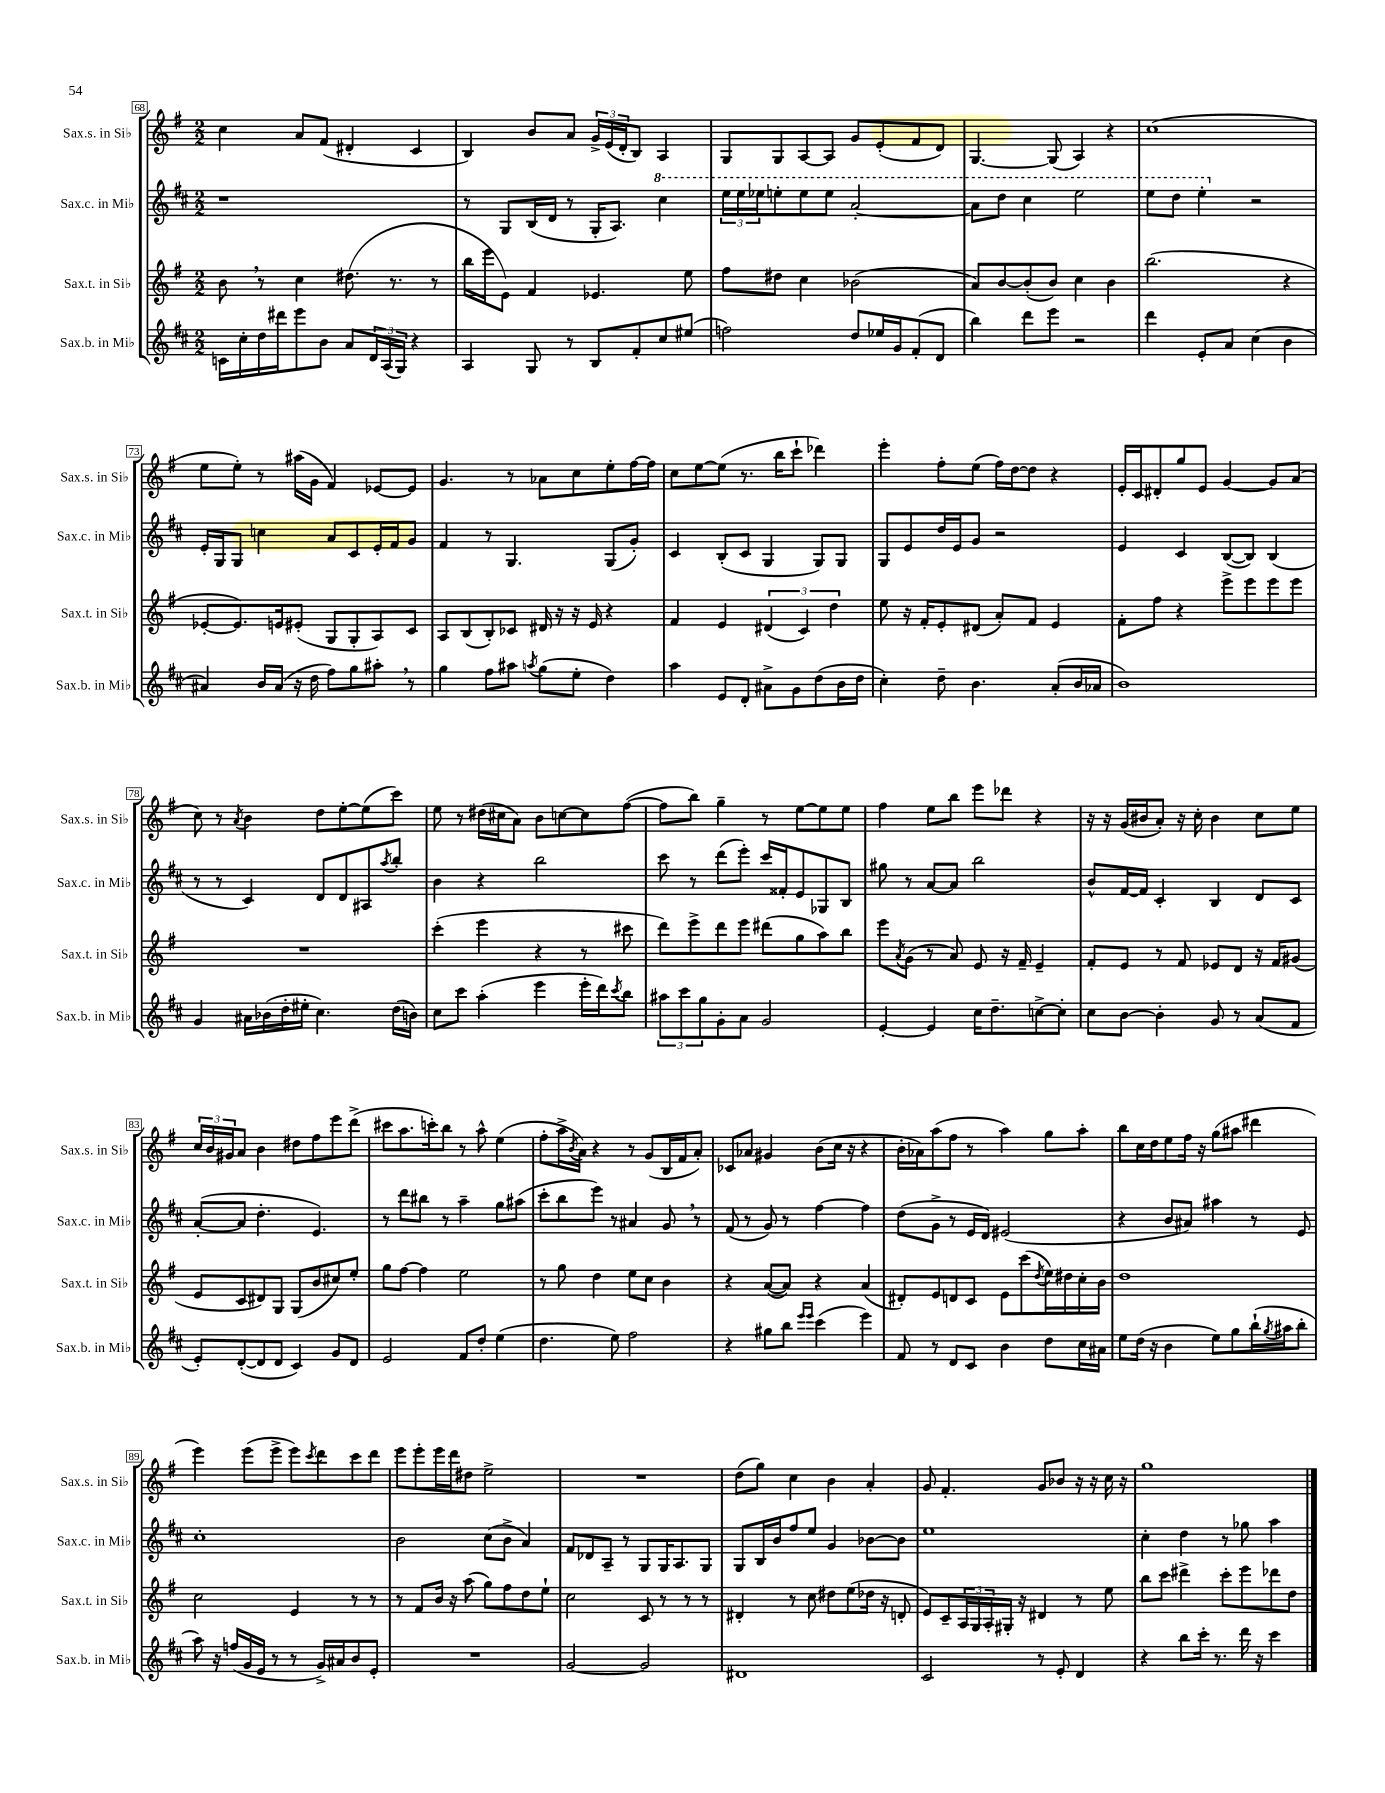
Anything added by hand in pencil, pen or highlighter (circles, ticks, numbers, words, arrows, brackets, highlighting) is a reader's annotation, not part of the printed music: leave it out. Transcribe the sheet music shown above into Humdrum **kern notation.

**kern	**kern	**kern	**kern
*staff4	*staff3	*staff2	*staff1
*clefG2	*clefG2	*clefG2	*clefG2
*k[f#c#]	*k[f#]	*k[f#c#]	*k[f#]
*M2/2	*M2/2	*M2/2	*M2/2
16c	8b	1r	4cc
16cc#'	.	.	.
16dd	8r	.	.
16ddd#	.	.	.
8eee	4cc	.	8a
8b	.	.	(8f#
8a	(8.dd#	.	4d#'
24d	.	.	.
(24A	.	.	.
.	8.r	.	.
24G)	.	.	.
4r	.	.	4c
.	8r	.	.
=	=	=	=
4A	16bb	8r	4B)
.	16eee	.	.
.	8e)	8G	.
8G	4f#	(16B	8b
.	.	16d	.
8r	.	8r	8a
8B	4.e-	16G'	24g^
.	.	.	(24e
.	.	8.A)	.
.	.	.	24d'
8f#'	.	.	8B)
8cc#	.	4ccc#	4A
(8ee#	8ee	.	.
=	=	=	=
2ff)	8ff#	24eee	8G
.	.	24eee	.
.	.	24eee-	.
.	8dd#	8eee'	8G
.	4cc	8eee	[8A
.	.	8eee	8A]
8dd	(2b-	[2aa'	8g
16ee-	.	.	(8e'
16g	.	.	.
(8f#'	.	.	8f#
8d	.	.	8d)
=	=	=	=
4bb)	8a)	8aa]	[4.G
.	[8b	8ddd	.
8ddd	(8b']	4ccc#	.
8eee	8b)	.	(8G]
2r	4cc	2eee	4A)
.	4b	.	4r
=	=	=	=
4ddd	(2.bb	8eee	(1cc
.	.	8ddd	.
8e'	.	4eee'	.
8a	.	.	.
(4cc#	.	2r	.
4b	4r	.	.
=	=	=	=
4a#)	[8e-'	16e'	8ee
.	.	16G	.
.	8.e-])	8G	8ee')
16b	.	4cc	8r
(16a#	16e	.	.
16r	(8e#'	.	(16aa#
16dd	.	.	16g
8ff#)	8G	8a	4f#)
8gg	8G'	8c#	.
8aa#'	8A)	16e'	[8e-
.	.	16f#	.
8r	8c	8g	8e-]
=	=	=	=
4gg	8A	4f#	4.g
.	(8B	.	.
8ff#	8B')	8r	.
8aa#	8c-	4.G	8r
8qaa	.	.	.
(8gg	16d#	.	8a-
.	16r	.	.
8ee'	16r	.	8cc
.	16e	.	.
4dd)	4r	(8G	8ee'
.	.	8g')	[16ff#
.	.	.	16ff#]
=	=	=	=
4aa	4f#	4c#	8cc
.	.	.	[8ee
8e	4e	(8B'	(8ee]
8d'	.	8c#	8.r
8a#^	(6d#	4G	.
.	.	.	16bb
8g	.	.	8ccc`
.	6c)	.	.
(8dd	.	8G)	4ddd-)
.	6dd	.	.
16b	.	8G	.
16dd	.	.	.
=	=	=	=
4cc#')	8ee	8G	4eee'
.	16r	8e	.
.	16f#'	.	.
8dd~	8e'	16dd	8ff#'
.	.	16e	.
4.b	(8d#	8g	(8ee
.	8a')	2r	16ff#)
.	.	.	[16dd
.	8f#	.	8dd]
(8a'	4e	.	4r
16b	.	.	.
16a-	.	.	.
=	=	=	=
1b)	8f#'	4e	16e'
.	.	.	16c
.	8ff#	.	8d#'
.	4r	4c#	8gg
.	.	.	8e
.	8eee^	([8B	[4g
.	8eee	8B])	.
.	8eee	(4B	8g]
.	8eee	.	(8a
=	=	=	=
4g	1r	8r	8cc)
.	.	8r	8r
.	.	.	8qa
16a#	.	4c#)	4b
(16b-	.	.	.
16dd'	.	.	.
16ee#'	.	.	.
4.cc#)	.	8d	8dd
.	.	8d	[8ee'
.	.	8A#	(8ee]
.	.	8qaa	.
(16dd	.	8bb'	8ccc)
16b)	.	.	.
=	=	=	=
8cc#	(4ccc'	4b	8ee
8ccc#	.	.	8r
(4aa'	4eee	4r	(16dd#
.	.	.	16cc#
.	.	.	8a)
4eee	4r	2bb	8b
.	.	.	[8cc
16eee'	8r	.	8cc]
16ddd)	.	.	.
8qccc#	.	.	.
8bb	8ccc#	.	([8ff#
=	=	=	=
12aa#	8ddd)	8ccc#	8ff#]
12ccc#	.	.	.
.	8eee^	8r	8bb)
12gg	.	.	.
8g'	8ddd	(8ddd	4gg~
8a	8eee	8eee')	.
2g	(8ddd#	16ccc#	8r
.	.	16f##'	.
.	8gg	8e	[8ee
.	8aa)	8G-	8ee]
.	8bb	8B	8ee
=	=	=	=
[4e'	8eee	8gg#	4ff#
.	8qa	.	.
.	(8g	8r	.
4e]	8r	[8a	8ee
.	8a)	8a]	8bb
16cc#	8e	2bb	8eee
8.dd~	.	.	.
.	16r	.	8ddd-
.	16f#~	.	.
[8cc^	4e~	.	4r
8cc']	.	.	.
=	=	=	=
8cc#	8f#'	8b^^	16r
.	.	.	16r
[8b	8e	[16f#	(16g
.	.	16f#]	16b#
4b']	8r	4c#'	8a')
.	8f#	.	16r
.	.	.	16cc'
8g	8e-	4B	4b#
8r	8d	.	.
(8a	16r	8d	8cc
.	16f#	.	.
8f#	(8g#	8c#	8ee
=	=	=	=
8e')	8e	([8a'	24cc
.	.	.	24b
.	.	.	24g#
([8d'	8c	8a]	8a
8d]	8d#)	4.dd'	4b
8d	8G	.	.
4c#)	(8G	.	8dd#
.	8b	4.e)	8ff#
8g	8cc#)	.	8eee
8d	8ee'	.	(8ddd^
=	=	=	=
2e	8gg	8r	8ccc#
.	[8ff#	8ddd	8.aa
.	4ff#]	8bb#	.
.	.	.	16ccc')
.	.	8r	8bb
8f#	2ee	4aa~	8r
8dd'	.	.	8aa^^
(4ee	.	8gg	(4ee
.	.	(8aa#	.
=	=	=	=
4.dd	8r	8ccc#'	8ff#'
.	8gg	8bb	16aa^
.	.	.	8qb
.	.	.	16a)
.	4dd	8eee)	4r
8ee)	.	8r	.
2ff#	8ee	4a#	8r
.	8cc	.	(8g
.	4b	8g	16B
.	.	.	16f#
.	.	8r	8a')
=	=	=	=
4r	4r	(8f#	8c-
.	.	8r	8a-
8gg#	([8a	8g)	4g#
8bb	8a])	8r	.
16qqeee	.	.	.
16qqeee	.	.	.
(4ccc#	4r	[4ff#	(8b
.	.	.	16cc
.	.	.	16r
4eee)	(4a	4ff#]	4r
=	=	=	=
8f#	8d#')	(8dd	16b'
.	.	.	16a-)
8r	8e	8g^	(8aa
8d	8d	8r	8ff#
8c#	8c	16e	8r
.	.	16d)	.
4b	8e	(2e#	4aa)
.	(8ccc	.	.
.	8qdd	.	.
8dd	16ee)	.	8gg
.	16dd#	.	.
16cc#	16cc'	.	8aa'
16a#	16b	.	.
=	=	=	=
8ee	1dd	4r	8bb
(16dd	.	.	16cc
16r	.	.	16dd
4b	.	8b	8ee
.	.	8a#)	16ff#
.	.	.	16r
8ee)	.	4aa#	(8gg
8gg	.	.	8aa#
(16bb`	.	8r	4ddd#
8qgg	.	.	.
16aa#	.	.	.
8bb'	.	8e	.
=	=	=	=
8aa)	2cc	1cc#'	4eee)
16r	.	.	.
(16ff	.	.	.
16g	.	.	(8eee
16e	.	.	.
8r	.	.	8eee^
8r	4e	.	8eee)
.	.	.	8qccc
16g^)	.	.	8ddd
16a#	.	.	.
8b	8r	.	8ccc
8e'	8r	.	8ddd
=	=	=	=
1r	8r	2b	8eee
.	8f#	.	8eee'
.	16b	.	16eee
.	16r	.	16ddd
.	(8aa	.	8dd#
.	8gg)	(8cc#	2ee^
.	8ff#	8b^	.
.	8dd	4a)	.
.	8ee`	.	.
=	=	=	=
[2g	2cc	8f#	1r
.	.	8d-	.
.	.	8A~	.
.	.	8r	.
2g]	8c	8G	.
.	8r	16G	.
.	.	8.A	.
.	8r	.	.
.	8r	8G	.
=	=	=	=
1d#	4d#'	8G	(8dd
.	.	16B	8gg)
.	.	16b	.
.	8r	8ff#	4cc
.	8cc	8ee	.
.	8dd#	4g	4b
.	(8ee	.	.
.	16dd-	[8b-	4a'
.	16r	.	.
.	8d'	8b-]	.
=	=	=	=
2c#	8e)	1ee	8g
.	8c~	.	4.f#'
.	24A	.	.
.	24G	.	.
.	24A'	.	.
.	16G#'	.	.
.	16r	.	.
8r	4d#	.	8g
8e'	.	.	8b-
4d	8r	.	16r
.	.	.	16r
.	8ee	.	16cc
.	.	.	16r
=	=	=	=
4r	8bb	4cc#'	1gg
.	8ccc	.	.
8bb	4ddd#^	4dd	.
16ccc#'	.	.	.
8.r	.	.	.
.	8ccc'	8r	.
16ddd	8eee	8gg-	.
16r	.	.	.
4ccc#	8ddd-	4aa	.
.	8dd	.	.
==	==	==	==
*-	*-	*-	*-
